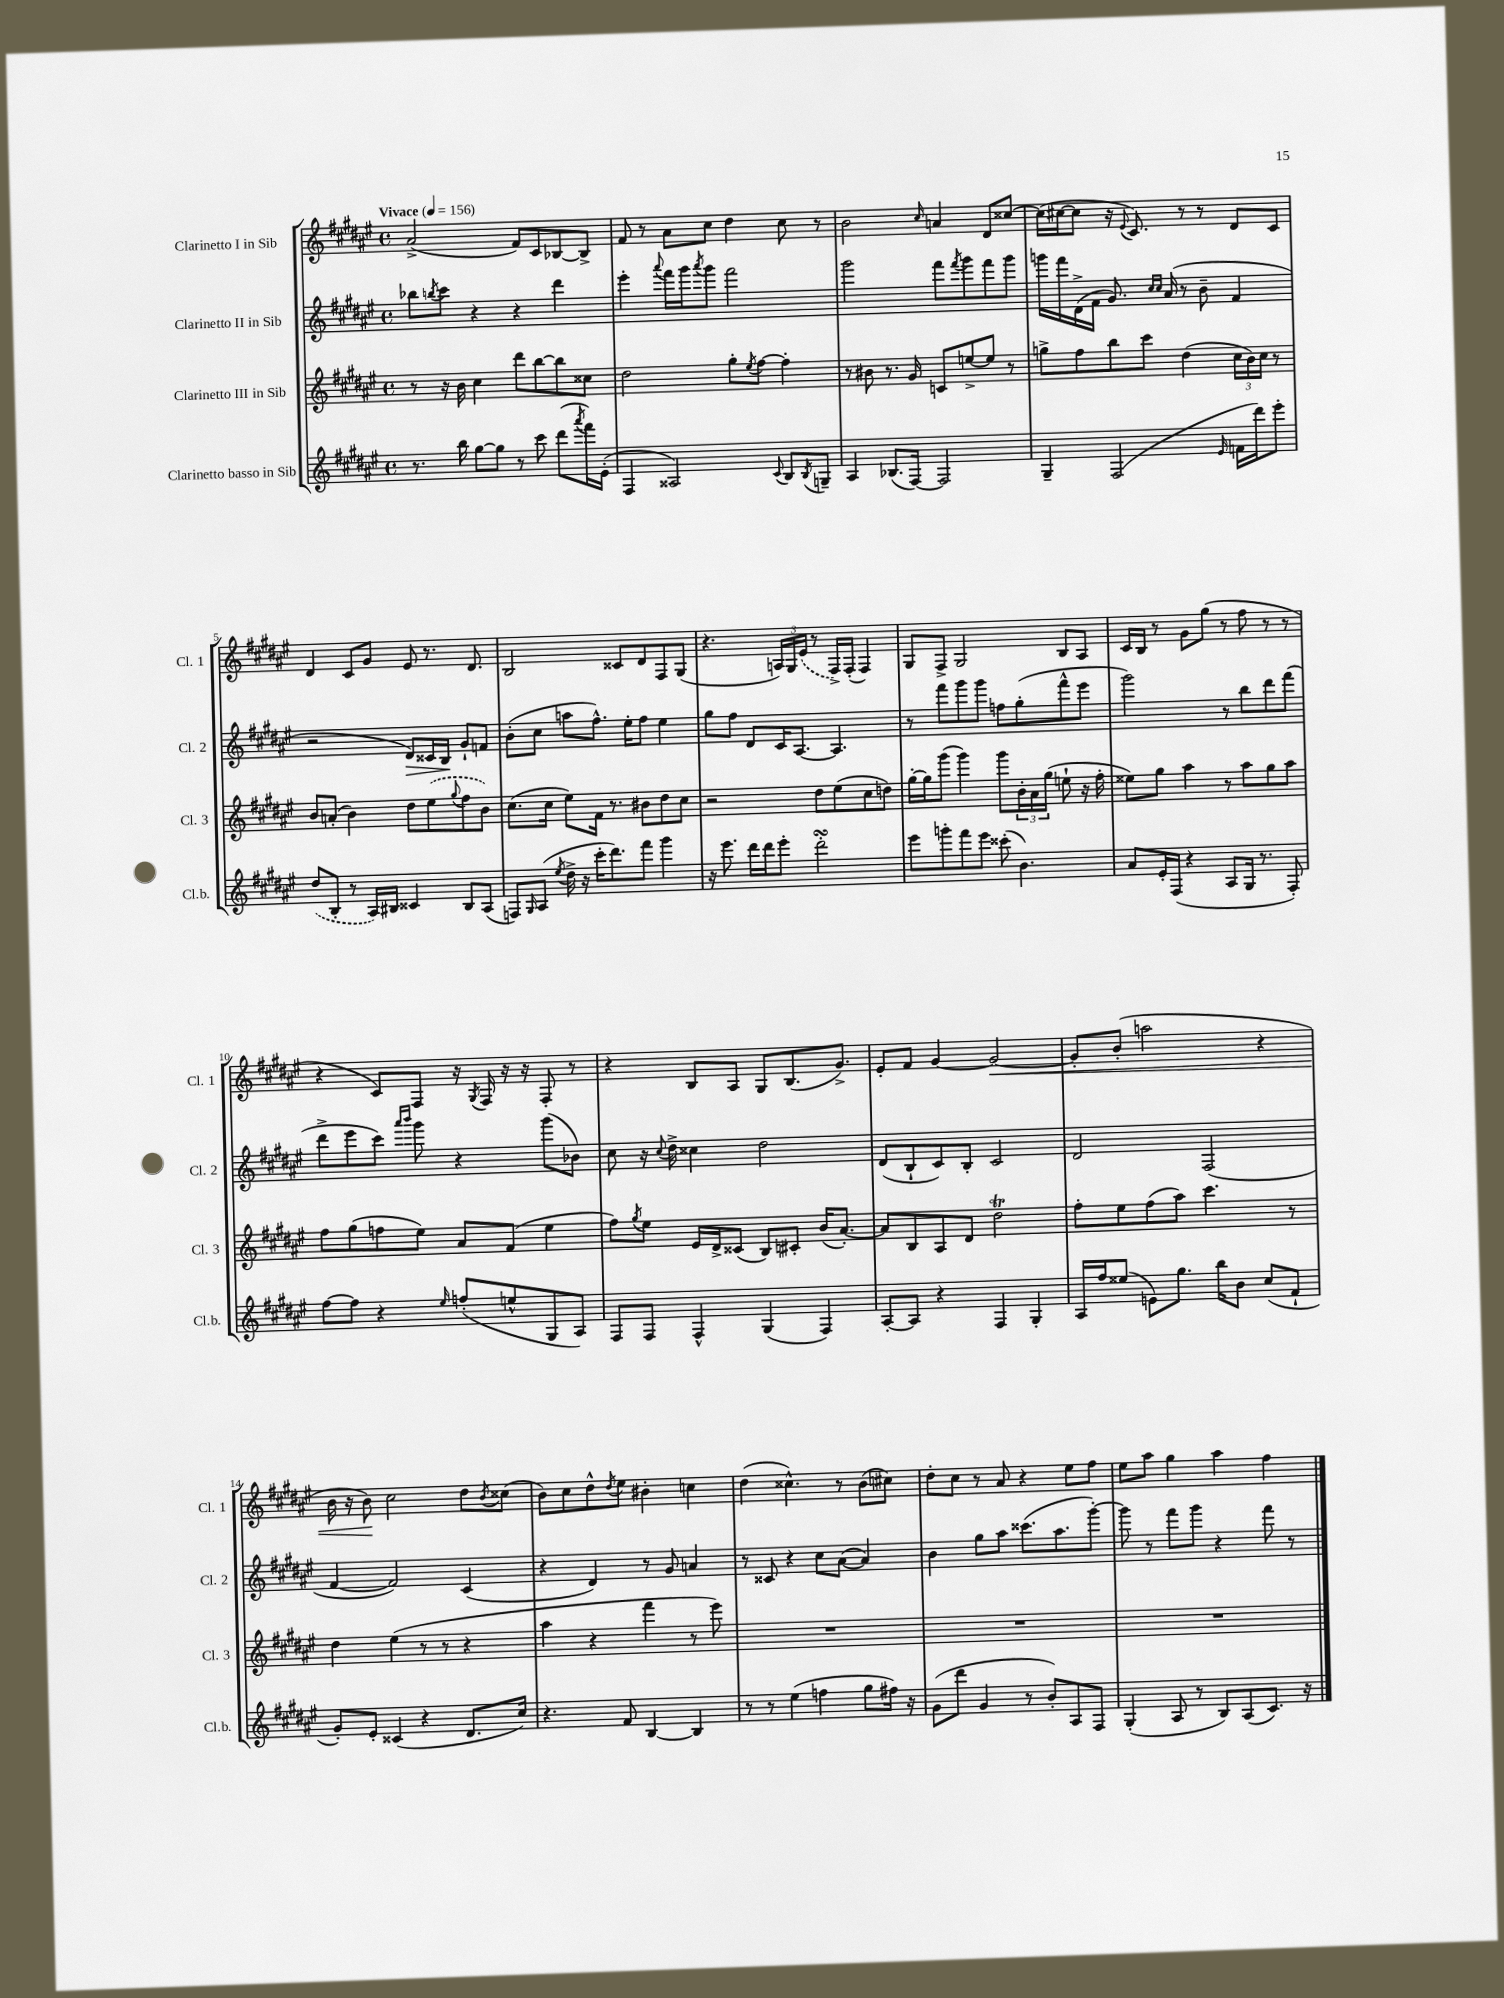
<<
\new StaffGroup <<
\new Staff = "s0" \with { instrumentName = "Clarinetto I in Sib" shortInstrumentName = "Cl. 1" } {
    \clef treble \key fis \major \defaultTimeSignature \time 4/4 \tempo "Vivace" 4 = 156
    ais'2->( fis'8) cis'8 bes8~ bes8-> |
    fis'8 r8 ais'8 cis''8 dis''4 cis''8 r8 |
    b'2 \grace { cis''16 } a'4 dis'8 cisis''8~ |
    cisis''16( cis''16~ cis''8 r16 \appoggiatura { eis'8 } cis'8.) r8 r8 dis'8 cis'8 |
    dis'4 cis'8 gis'8 eis'8 r8. dis'8. |
    b2 cisis'8 dis'8 fis8 gis8( |
    r4. \tuplet 3/2 { a16) gis16 \once \slurDashed eis'16( } r8 fis16->) fis16-.( fis4) |
    gis8 fis8-> gis2 b8 ais8 |
    cis'16 b16 r8 gis'8 gis''8( r8 fis''8 r8 r8 |
    r4 cis'8) fis8 r16 \acciaccatura { gis8 } fis16 r16 r16 fis8-. r8 |
    r4 b8 ais8 gis8 b8.( gis'8.->) |
    eis'8-. fis'8 gis'4~ gis'2~\< |
    gis'8-. b'8-.( a''2 r4 |
    b'16 r16 b'8\!) cis''2 dis''8 \acciaccatura { b'8 } cisis''8( |
    b'8) cis''8 dis''8-^ \acciaccatura { dis''8 } eis''8 bis'4-. c''4 |
    dis''4( cisis''4.-^) r8 b'8( cis''8) |
    dis''8-. cis''8 r8 ais'8 r4 eis''8 fis''8 |
    eis''8 ais''8 gis''4 ais''4 fis''4 \bar "|." |
}
\new Staff = "s1" \with { instrumentName = "Clarinetto II in Sib" shortInstrumentName = "Cl. 2" } {
    \clef treble \key fis \major \defaultTimeSignature \time 4/4
    bes''8 \acciaccatura { b''8 } cis'''8 r4 r4 dis'''4 |
    eis'''4-. \appoggiatura { ais'''8 } fis'''16 gis'''16 \acciaccatura { ais'''8 } gis'''8 fis'''2 |
    gis'''2 fis'''8 \acciaccatura { fis'''8 } gis'''8 fis'''8 gis'''8 |
    g'''16 fis'''16 dis'16->( fis'16 gis'8.) \grace { cis''16 cis''16 } ais'16( r8 b'8-- fis'4 |
    r2 dis'8\>) cisis'16 b16\! gis'8-! f'8 |
    b'8-.( cis''8 a''8 fis''8.-^) eis''16-. fis''8 eis''4 |
    gis''8 fis''8 dis'8 cis'16 ais8.~ ais4. |
    r8 fis'''8 gis'''8 gis'''8 f''8 gis''8-.( fis'''8-^ eis'''8 |
    gis'''2) r8 b''8 dis'''8 fis'''8( |
    dis'''8-> eis'''8 cis'''8) \grace { ais'''16 b'''16 } gis'''8 r4 gis'''8( bes'8) |
    cis''8 r16 \appoggiatura { cis''8 } dis''16-> cisis''4 dis''2 |
    dis'8( b8-! cis'8) b8-. cis'2 |
    dis'2 fis2( |
    fis'4~ fis'2) cis'4( |
    r4 dis'4) r8 gis'8 a'4 |
    r8 cisis'8 r4 cis''8 ais'8~( ais'4) |
    b'4 gis''8 ais''8 cisis'''8.( ais''8. gis'''8~-.) |
    gis'''8 r8 fis'''8 gis'''8 r4 fis'''8 r8 \bar "|." |
}
\new Staff = "s2" \with { instrumentName = "Clarinetto III in Sib" shortInstrumentName = "Cl. 3" } {
    \clef treble \key fis \major \defaultTimeSignature \time 4/4
    r8 r16 b'16 cis''4 dis'''8 b''8~ b''8 cisis''8 |
    dis''2 gis''8-. \acciaccatura { eis''8 } fis''8~ fis''4-. |
    r8 bis'8 r8. gis'16 c'8 e''8~-> e''8 r8 |
    g''8-> fis''8 b''8 cis'''8 dis''4( \tuplet 3/2 { cis''16 b'16) cis''16 } r8 |
    b'8 a'8-.( b'4) dis''8 \once \slurDashed eis''8( \appoggiatura { gis''8 } fis''8 b'8) |
    cis''8.( cis''16 eis''8) fis'16 r8. bis'8 dis''8 cis''8 |
    r2 dis''8 eis''8( cis''8 d''8) |
    gis''16~-. gis''16 gis'''8( gis'''4) gis'''8 \tuplet 3/2 { b'16-. ais'16 gis''16( } e''8-! r16 fis''16-. |
    eisis''8) gis''8 ais''4 r8 ais''8 gis''8 ais''8 |
    fis''8 gis''8( f''8 eis''8) ais'8 fis'8( eis''4 |
    fis''8) \acciaccatura { gis''8 } eis''8 eis'16 dis'16-> cisis'8( b8) cis'8-. b'16( ais'8.~-.) |
    ais'8 b8 ais8 dis'8 dis''2\trill |
    fis''8-. eis''8 fis''8( ais''8) cis'''4. r8 |
    dis''4 eis''4( r8 r8 r4 |
    ais''4 r4 fis'''4 r8 eis'''8) |
    R1 |
    R1 |
    R1 \bar "|." |
}
\new Staff = "s3" \with { instrumentName = "Clarinetto basso in Sib" shortInstrumentName = "Cl.b." } {
    \clef treble \key fis \major \defaultTimeSignature \time 4/4
    r8. b''16 gis''8~ gis''8 r8 cis'''8 dis'''8( \acciaccatura { ais'''8 } fis'''16) eis'16-.( |
    fis4 aisis2) \appoggiatura { cis'8 } b8 \acciaccatura { b8 } g8-- |
    ais4 bes8.( fis16~) fis2 |
    gis4-- fis2( \grace { eis'16 } f'16 dis'''16) eis'''8-. |
    \once \slurDashed dis''8( b8-. r8 ais16) bis16 cisis'4 bis8 ais8( |
    f8) \grace { gis16 } ais8( \acciaccatura { eis''8 } dis''16-> r16 cis'''16-. dis'''8.) fis'''8 gis'''4 |
    r16 eis'''8. dis'''16 dis'''16 eis'''8-. dis'''2-.\turn |
    eis'''8 g'''8-. fis'''8 eis'''8 cisis'''8-.( b'4.) |
    ais'8 eis'16-. fis16( r4 ais8 gis16 r8. fis8-.) |
    fis''8~ fis''8 r4 \grace { eis''16 } f''8-.( e''8-^ gis8 ais8) |
    fis8 fis8 fis4-^ gis4( fis4) |
    ais8~-. ais8 r4 fis4 gis4-. |
    ais16 fis''16 eisis''8( e'8) gis''8. b''16 b'8 cis''8( fis'8-! |
    gis'8-.) eis'8-. cisis'4( r4 dis'8. cis''16) |
    r4. fis'8 b4~ b4 |
    r8 r8 eis''4( f''4 gis''8 fis''16) r16 |
    gis'8( dis'''8 gis'4 r8 b'8-.) ais8 fis8 |
    gis4-.( ais8 r8 b8) ais8( cis'8.) r16 \bar "|." |
}
>>
>>
